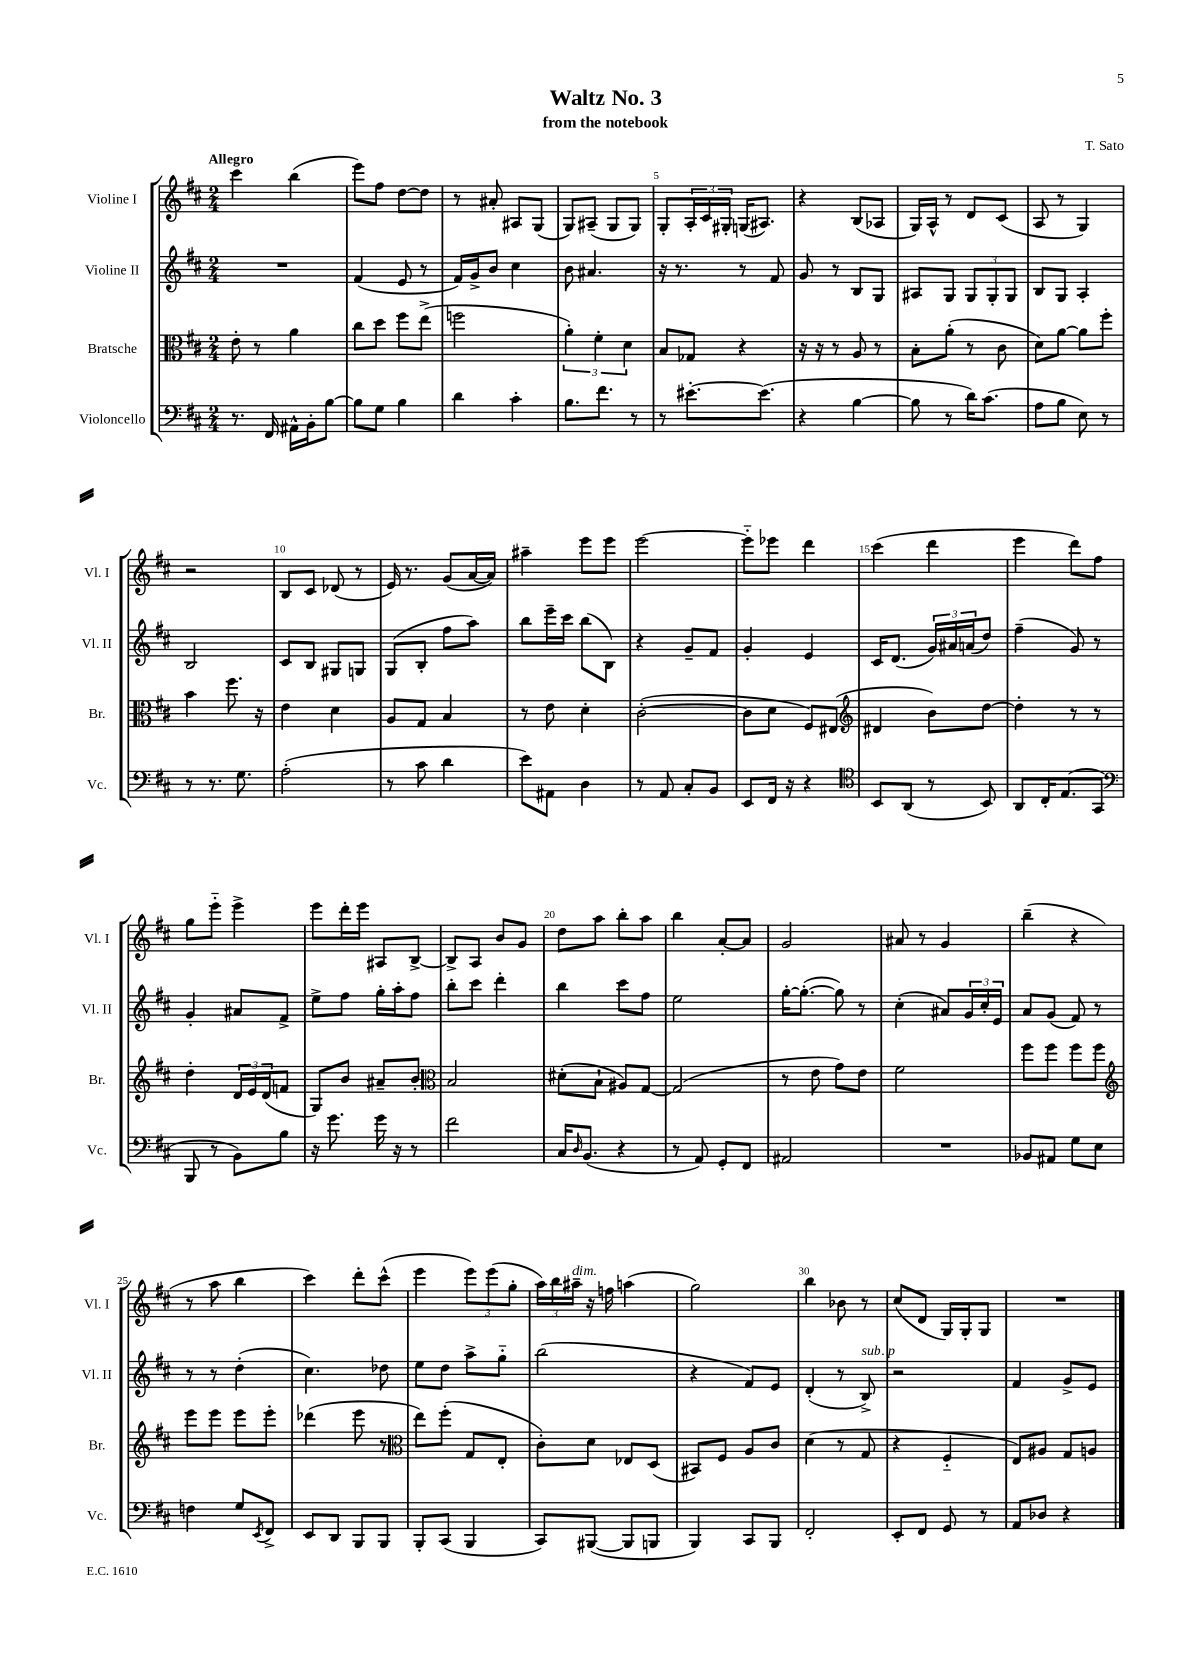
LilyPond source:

\header { title = "Waltz No. 3" composer = "T. Sato" subtitle = "from the notebook" }
<<
\new StaffGroup <<
\new Staff = "s0" \with { instrumentName = "Violine I" shortInstrumentName = "Vl. I" } {
    \clef treble \key d \major \numericTimeSignature \time 2/4 \tempo "Allegro"
    cis'''4 b''4( |
    e'''8) fis''8 d''8~ d''8 |
    r8 ais'8-. ais8 g8( |
    g8) ais8--( g8 g8) |
    g8-. \tuplet 3/2 { a16-. cis'16 gis16-. } g16( ais8.) |
    r4 b8( aes8 |
    g16) a16-^ r8 d'8 cis'8( |
    a8 r8 g4) |
    r2 |
    b8 cis'8 des'8( r8 |
    e'16) r8. g'8( a'16~ a'16) |
    ais''4-- e'''8 e'''8 |
    e'''2~ |
    e'''8-_ ees'''8 d'''4 |
    cis'''4( d'''4 |
    e'''4 d'''8) fis''8 |
    g''8 e'''8-_ e'''4-> |
    e'''8 d'''16-. e'''16 ais8 b8~-> |
    b8-> a8 b'8 g'8 |
    d''8 a''8 b''8-. a''8 |
    b''4 a'8~-. a'8 |
    g'2 |
    ais'8 r8 g'4 |
    b''4--( r4 |
    r8 a''8 b''4 |
    cis'''4) d'''8-. cis'''8-^( |
    e'''4 \tuplet 3/2 { e'''8) e'''8( g''8-. } |
    \tuplet 3/2 { a''16) b''16 ais''16--^\markup { \italic "dim." } } r16 f''16 a''4( |
    g''2) |
    b''4 bes'8 r8 |
    cis''8( d'8 g16) g16-. g8 |
    R2 \bar "|." |
}
\new Staff = "s1" \with { instrumentName = "Violine II" shortInstrumentName = "Vl. II" } {
    \clef treble \key d \major \numericTimeSignature \time 2/4
    R2 |
    fis'4( e'8 r8 |
    fis'16) g'16-> b'8 cis''4 |
    b'8 ais'4. |
    r16 r8. r8 fis'8 |
    g'8 r8 b8 g8 |
    ais8 g8 \tuplet 3/2 { g8 g8-. g8 } |
    b8 g8 a4-. |
    b2 |
    cis'8 b8 gis8 g8 |
    g8( b8-. fis''8 a''8) |
    b''8 e'''16-- cis'''16 b''8( b8) |
    r4 g'8-- fis'8 |
    g'4-. e'4 |
    cis'16 d'8.( \tuplet 3/2 { g'16) ais'16 a'16( } d''8) |
    fis''4--( g'8) r8 |
    g'4-. ais'8 fis'8-> |
    e''8-> fis''8 g''16-. a''16-. fis''8 |
    b''8-. cis'''8 d'''4-. |
    b''4 cis'''8 fis''8 |
    e''2 |
    g''16~-. g''8.~-.( g''8) r8 |
    cis''4-.( ais'8) \tuplet 3/2 { g'16 cis''16-. e'16 } |
    a'8 g'8( fis'8) r8 |
    r8 r8 d''4-.( |
    cis''4.) des''8 |
    e''8 d''8 a''8-> g''8-_ |
    b''2( |
    r4 fis'8) e'8 |
    d'4-.( r8 b8->^\markup { \italic "sub. p" }) |
    r2 |
    fis'4 g'8-> e'8 \bar "|." |
}
\new Staff = "s2" \with { instrumentName = "Bratsche" shortInstrumentName = "Br." } {
    \clef alto \key d \major \numericTimeSignature \time 2/4
    e'8-. r8 a'4 |
    cis''8 d''8 fis''8 e''8->( |
    f''2 |
    \tuplet 3/2 { a'4-.) fis'4-. d'4 } |
    b8 ges8 r4 |
    r16 r16 r8 a8 r8 |
    b8-. a'8-.( r8 cis'8 |
    d'8) a'8~ a'8 fis''8-. |
    b'4 fis''8. r16 |
    e'4 d'4 |
    a8 g8 b4 |
    r8 e'8 d'4-. |
    cis'2~-.( |
    cis'8 d'8 fis8) eis8( |
    \clef treble dis'4 b'8) d''8~ |
    d''4-. r8 r8 |
    d''4-. \tuplet 3/2 { d'16 e'16 d'16( } f'8 |
    g8) b'8 ais'8-- b'8-. |
    \clef alto b2 |
    dis'8-.( b8-! ais8) g8~ |
    g2( |
    r8 e'8 g'8) e'8 |
    fis'2 |
    fis''8 fis''8 fis''8 fis''8 |
    \clef treble e'''8 e'''8 e'''8 e'''8-. |
    des'''4( e'''8 r8 |
    \clef alto e''8) fis''8-.( g8 e8-. |
    cis'8-.) d'8 ees8 d8( |
    bis,8) fis8 a8 cis'8 |
    d'4( r8 g8 |
    r4 fis4-_ |
    e8) ais8 g8 a8 \bar "|." |
}
\new Staff = "s3" \with { instrumentName = "Violoncello" shortInstrumentName = "Vc." } {
    \clef bass \key d \major \numericTimeSignature \time 2/4
    r8. fis,16 ais,16-^ b,16-. b8~ |
    b8 g8 b4 |
    d'4 cis'4-. |
    b8. fis'8. r8 |
    r8 eis'8.~-. eis'8.( |
    r4 b4~ |
    b8 r8 d'16) cis'8.( |
    a8 b8 e8) r8 |
    r8 r8. g8. |
    a2-.( |
    r8 cis'8 d'4 |
    e'8) ais,8 d4 |
    r8 a,8 cis8-. b,8 |
    e,8 fis,16 r16 r4 |
    \clef tenor b,8 a,8( r8 b,8) |
    a,8 cis16-. e8.( g,8 |
    \clef bass b,,8 r8 b,8) b8 |
    r16 g'8. g'16 r16 r8 |
    fis'2 |
    cis16 \grace { d16 } b,8.( r4 |
    r8 a,8) g,8-. fis,8 |
    ais,2 |
    R2 |
    bes,8 ais,8 g8 e8 |
    f4 g8 \acciaccatura { e,8 } fis,8-> |
    e,8 d,8 b,,8 b,,8 |
    b,,8-. cis,8( b,,4 |
    cis,8) bis,,8~( bis,,8 b,,8 |
    b,,4) cis,8 b,,8 |
    fis,2-. |
    e,8-. fis,8 g,8 r8 |
    a,8 des8 r4 \bar "|." |
}
>>
>>
\layout { \context { \Score \override BarNumber.break-visibility = ##(#f #t #t) barNumberVisibility = #(every-nth-bar-number-visible 5) } }
